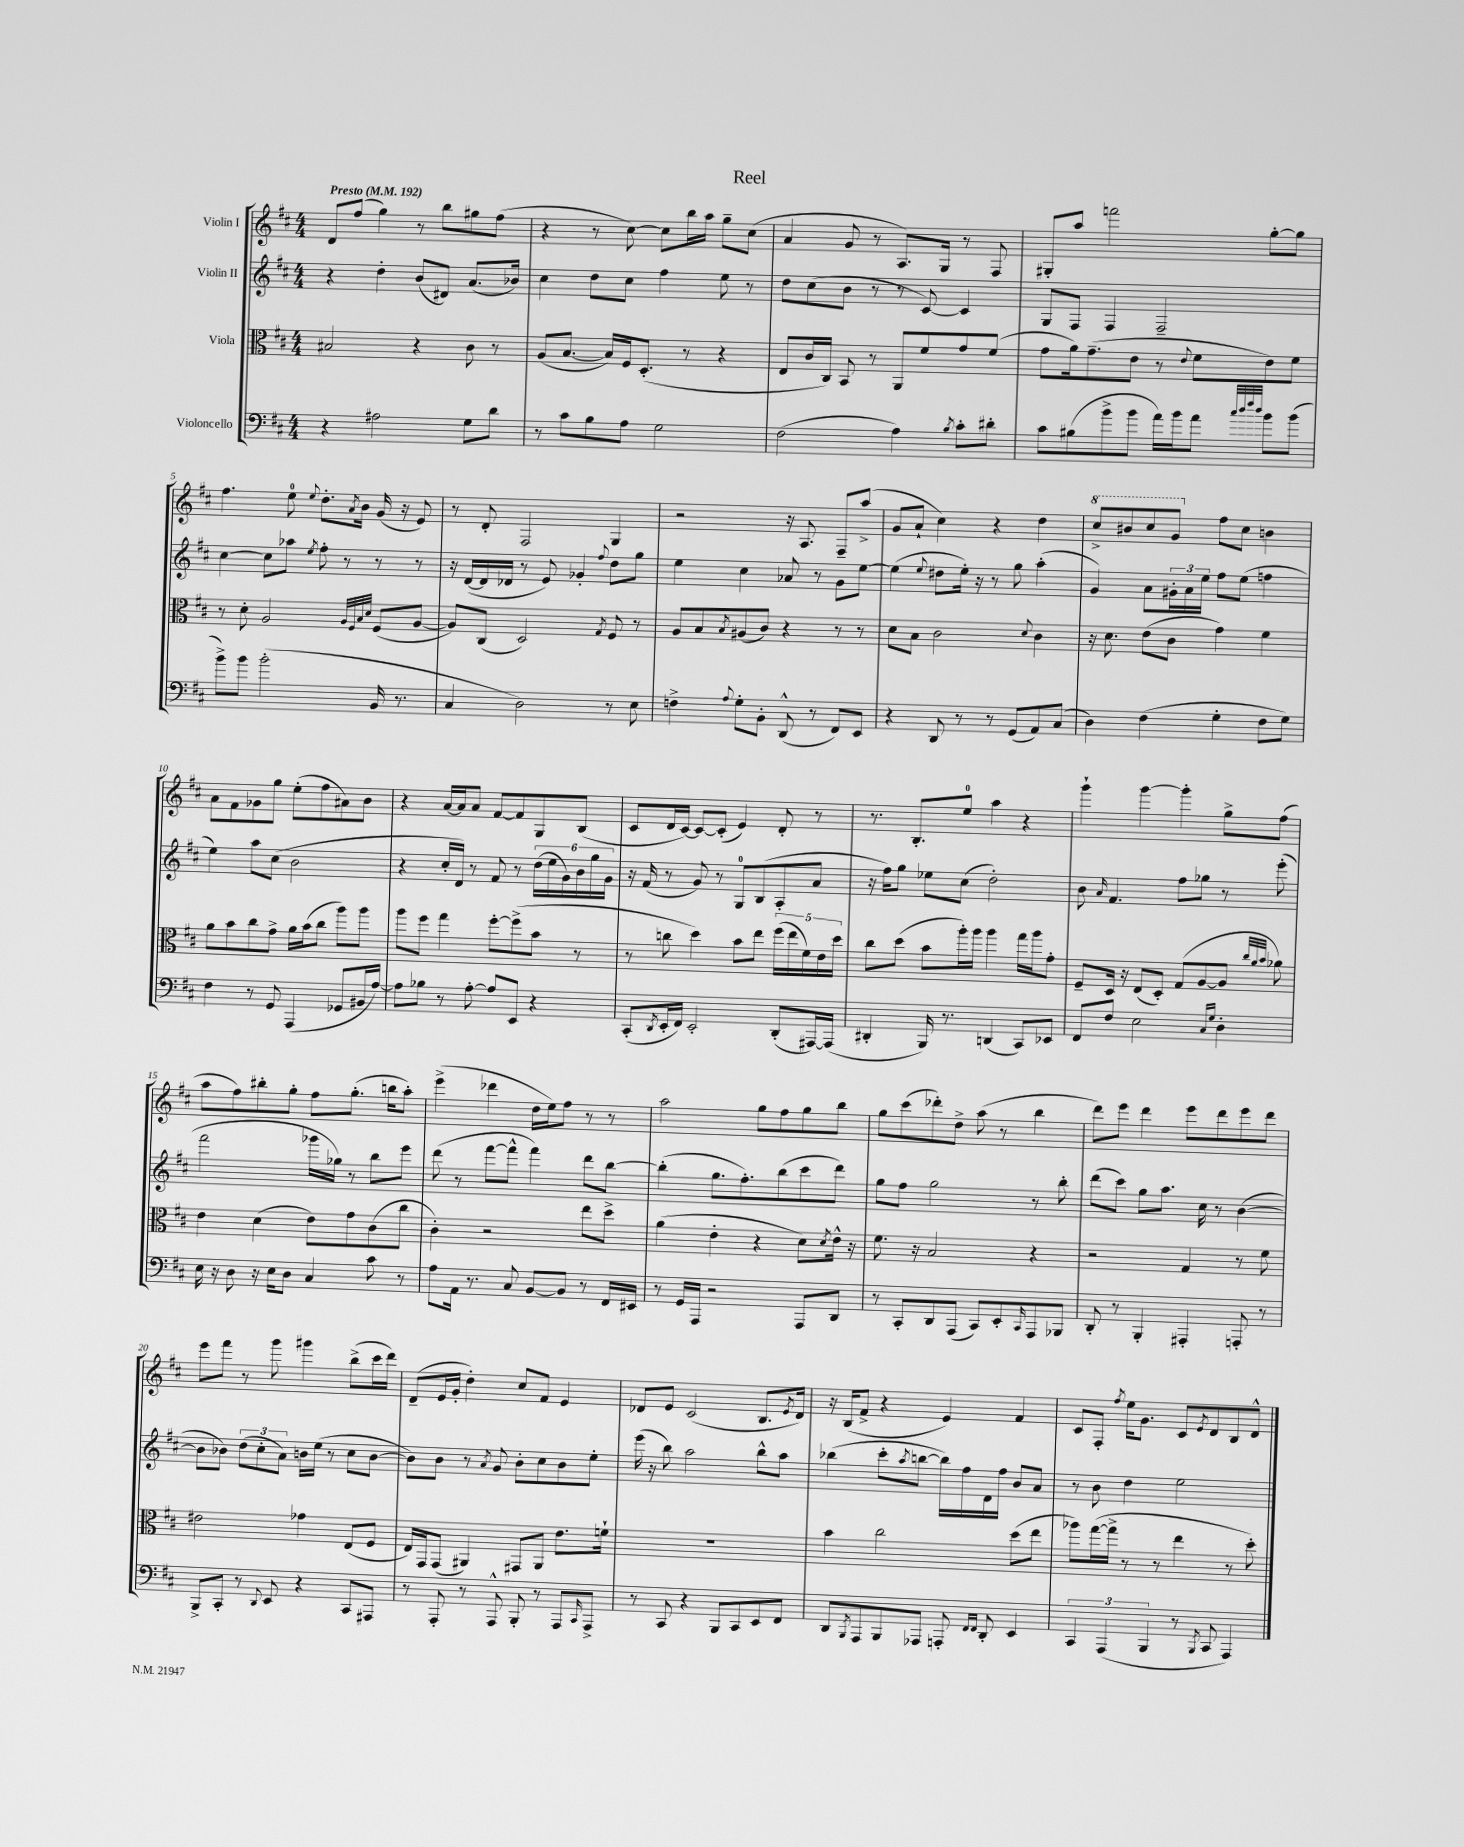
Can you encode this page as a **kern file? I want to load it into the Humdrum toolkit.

**kern	**kern	**kern	**kern
*part4	*part3	*part2	*part1
*staff4	*staff3	*staff2	*staff1
*I"Violoncello	*I"Viola	*I"Violin II	*I"Violin I
*clefF4	*clefC3	*clefG2	*clefG2
*k[f#c#]	*k[f#c#]	*k[f#c#]	*k[f#c#]
*M4/4	*M4/4	*M4/4	*M4/4
*MM192	*MM192	*MM192	*MM192
=1	=1	=1	=1
!	!	!	!LO:TX:a:B:t=Presto
4r	2B#X/	4r	8d/L
.	.	.	(8ff#/J
2A#X\	.	4dd'\	4gg\)
.	4r	(8b/L	8r
.	.	8d#X/J)	8bb\L
8G\L	8c#\	(8.a/L	8gg#X\
8d\J	8r	.	(8ff#\J
.	.	16b-X/Jk)	.
=2	=2	=2	=2
8r	(8A/L	4cc#\	4r
8c#\L	[8.B/J	.	.
8B\	.	8dd\L	8r
.	16B/LL])	.	.
8A\J	16F#/J	8cc#\J	[8cc#\)
.	(8.D'/J	.	.
2G\	.	4ff#\	8cc#\L]
.	8r	.	16bb\L
.	.	.	16aa\JJ
.	4r	8ee\	8gg~\L
.	.	8r	(8cc#\J
=3	=3	=3	=3
(2F#\	8E/L	8dd\L	4a/
.	16c#/L	(8cc#\	.
.	16C#/JJ)	.	.
.	8BB/	8b\J	8g/
.	8r	8r	8r
4A\)	8AA/L	8r	8.A/L)
.	8f#/	[8c#/)	.
.	.	.	16G/Jk
8qB/	.	.	.
8c#'\L	8g/	4c#/]	8r
8d#X'\J	(8f#/J	.	8F#/
=4	=4	=4	=4
8c#\L	8g\L	8G/L	8G#X'/L
(8B#X\	16a\k)	8F#/J	8aa/J
.	(8.g~\	.	.
8b^\	.	4F#/	2fffn\
8b\J	8e\J	.	.
16a\LL)	8r	2F#~/	.
16b\J	.	.	.
.	8qqe/	.	.
8a\J	8f#\L	.	.
32qqcc#/LLL	.	.	.
32qqdd/	.	.	.
32qqff#/	.	.	.
32qqdd/JJJ	.	.	.
8b\L	8e\)	.	[8gg'\L
(8b\J	8f#\J	.	8gg\J]
!!LO:LB:g=z
=5	=5	=5	=5
8b^\L)	8r	[4cc#\	4.ff#\
8b\J	8d'\	.	.
(2b'\	2A/	8cc#\L]	.
.	.	8aa-X\J	8ee\
.	.	8qee/	8qqee/
.	.	8ff#'\	8.dd'\L
.	.	8r	.
.	.	.	8qa/
.	.	.	16b\Jk
.	32qqA/LLL	.	.
.	32qqF#/	.	.
.	32qqB/	.	.
.	32qqd/JJJ	.	.
16BB/	(8F#/L	8r	(16g/
8.r	.	.	16r
.	[8A/J	8r	8e/)
=6	=6	=6	=6
4C#/	8A/L])	16r	8r
.	.	([16d/LL	.
.	(8C#/J	16d/]	8d'/
.	.	16d-X/JJ	.
2D\)	2D/)	8r	2F#/
.	.	8e/)	.
.	.	4g-X'/	.
.	8qG/	8qqff#/	.
8r	8F#/	8dd\L	4G/
8E\	8r	8gg\J	.
=7	=7	=7	=7
4Fn^\	8A/L	4ee\	2r
.	8B/	.	.
8qqA/	8qB/	.	.
8G'\L	(8A#X/	4cc#\	.
8BB'\J	8c#/J)	.	.
(8DD^^/	4r	8a-X/	16r
.	.	.	8.A/
8r	.	8r	.
8FF#/L)	8r	8g\L	8F#~/L
8EE/J	8r	[8ee\J	(8aa^/J
=8	=8	=8	=8
4r	8d\L	(4ee\]	8g/L
.	8B\J	.	8a`/J
.	.	8qqee/	.
8DD/	2c#\	8dd#X\L	4cc#\)
8r	.	16ee'\Jk)	.
.	.	16r	.
8r	.	8r	4r
(8GG/L	.	8gg\	.
.	8qqd/	.	.
8AA/)	4c#\	(4aa'\	4dd\
(8C#/J	.	.	.
=9	=9	=9	=9
*	*	*	*8va
4D\)	16r	4g/)	8ccc#^/L
.	8.d\	.	.
.	.	.	8bb#X/
(4F#\	(8e\L	8a\L	8ccc#/
.	8c#\J	24g#X'\L	8gg/J
.	.	24a\	.
.	.	24ee\JJ	.
*	*	*	*X8va
4G'\	4g\)	8ff#\L	8ff#\L
.	.	(8ee\J	8cc#\J
8F#\L	4f#\	4ffn\	4bn\
8G\J)	.	.	.
!!LO:LB:g=z
=10	=10	=10	=10
4F#\	8a\L	4ee\)	8a\L
.	8b\	.	8f#\
8r	8cc#\	8aa\L	8g-X\
8GG/	8g^\J	(8cc#\J	8gg\J
(4AAA/	16a\LL	2b\	(8ee'\L
.	(16b\J	.	.
.	8cc#\J	.	8ff#\
8GG-X/L	8aa\L)	.	8a#X\)
16BB#X/L	8aa\J	.	8b\J
[16A/JJ)	.	.	.
=11	=11	=11	=11
8A\L]	8aa\L	4r	4r
8B-X\J	8ff#\J	.	.
8r	4gg\	16cc#'/LL	[16a/LL
.	.	16d/JJ)	16a/J]
[8A'\	.	8r	8a/J
8A/L]	[8ff#'\L	8f#/	[8f#/L
8EE/J	(8ff#^\]	8r	8f#/]
4r	8b\J	(24dd\LL	8G/
.	.	24ee\	.
.	.	24g\)	.
.	8r	24b\	(8B/J
.	.	24gg\	.
.	.	24g\JJ	.
=12	=12	=12	=12
(8CC#'/L	8r	16r	8c#/L
.	.	(16f#/	.
8qDD/	.	.	.
16EE'/L	8ccn\	8r	16d/L
16FF#/JJ)	.	.	[16c#/JJ)
2EE'/	4dd\)	8g/)	8c#/L_
.	.	8r	(8c#'/J]
.	8b\L	8G/L	4e/)
.	8ee\J	(8B/	.
(8DD'/L	(20ff#\LL	8A'/	8d'/
.	20ee\	.	.
.	20f#\)	.	.
[16AAA#X/L)	.	8a/J	8r
.	20e\	.	.
(16AAA#/JJ]	.	.	.
.	20dd\JJ	.	.
=13	=13	=13	=13
4DD#X'/	8cc#\L	16r	8.r
.	.	16ff#\KL)	.
.	(8dd\J	8gg\J	.
.	.	.	8.B'/L
16BBB/)	8b\L	8ee-X\L	.
8.r	.	.	.
.	16aa'\L)	(8cc#\J	8ee/J
.	16aa\JJ	.	.
(4DDn/	4aa\	2dd'\)	4aa\
8CC#/L)	16gg\LL	.	4r
.	16aa\J	.	.
8EE-X/J	8g'\J	.	.
=14	=14	=14	=14
8FF#/L	8F#~/L	8b\	4ggg`\
.	.	16qqa/	.
8F#/J	16D/Jk	4.f#/	.
.	16r	.	.
2E\	(8E/L	.	[4ggg\
.	8D'/J)	.	.
.	(8G/L	8ff#\L	4ggg'\]
.	[8A/	8gg-X\J	.
16qqC#/LL	.	.	.
16qqG/JJ	.	.	.
4D'\	8A/J]	8r	8gg^\L
.	32qqcc#/LLL	.	.
.	32qqa/	.	.
.	32qqb/JJJ	.	.
.	8a-X\)	(8eee'\	(8ff#\J
!!LO:LB:g=z
=15	=15	=15	=15
16E\	4e\	2fff#\	8aa\L
16r	.	.	.
8D\	.	.	8ff#\)
16r	(4d\	.	8bb#X'\
16E\KL	.	.	.
8D\J	.	.	8gg'\J
4C#/	8e\L)	16ggg-X\LL	8ff#\L
.	.	16gg-X\JJ)	.
.	8g\	8r	(8.gg'\J
8c#\	(8c#\	8bb\L	.
.	.	.	16bbn\KL
8r	8cc#\J	8eee\J	8aa'\J)
=16	=16	=16	=16
8A\L	4c#'\)	(8ddd\	(4eee^\
16AA\Jk	.	8r	.
8.r	.	.	.
.	2r	[8fff#\L	4ddd-X\
8C#/	.	8fff#^^\J]	.
[8BB/L	.	4fff#\)	16dd\LL
.	.	.	16ee\J)
8BB/J]	.	.	8ff#\J
8r	8ee\L	8ddd\L	8r
16FF#/LL	8dd^\J	[8bb\J	8r
16EE#X/JJ	.	.	.
=17	=17	=17	=17
8r	(4a\	(4bb'\]	2aa\
16GG/LL	.	.	.
16AAA/JJ	.	.	.
2r	4e'\	8.gg\L	.
.	.	8.ff#'\)	.
.	4r	.	8gg\L
.	.	(8bb\	8ff#\
8AAA/L	8d\L)	8ccc#\	8gg\
.	8qd/	.	.
8DD/J	16e^^\Jk	8ddd\J)	8bb\J
.	16r	.	.
=18	=18	=18	=18
8r	8.f#\	8gg\L	8gg\L
8CC#'/L	.	8ff#\J	(8ccc#\
.	16r	.	.
8DD/	2B/	2gg\	8ddd-X'\)
(8AAA/J	.	.	8dd^\J
8CC#/L)	.	.	(8aa\
8EE'/	.	.	8r
16qqCC#/	.	.	.
8AAA/	4r	8r	4bb\
8BBB-X/J	.	8bb'\	.
=19	=19	=19	=19
8DD'/	2r	(8ddd\L	8ddd\L)
8r	.	8ccc#\J)	8eee\J
4BBB'/	.	8gg\L	4ddd\
.	.	8.aa\J	.
4AAA#X'/	4G/	.	8eee\L
.	.	16cc#\	.
.	.	8r	8ddd\
8AAAn'/	8r	([4b\	8eee\
8r	8f#\	.	8ddd\J
!!LO:LB:g=z
=20	=20	=20	=20
8BBB^/L	2e#X\	8b\L]	8eee\L
8CC#'/J	.	8b-X\J)	8fff#\J
8r	.	(12dd\L	8r
.	.	12cc#'\	.
8qqDD/	.	.	.
8EE/	.	.	8ggg\
.	.	12a\J)	.
4r	4g-X\	16bn\LL	4ggg#X\
.	.	(16ee\JJ	.
.	.	8r	.
8CC#/L	(8E/L	8cc#\L	(8bb^\L
8AAA#X/J	8F#/J	[8b\J	16ccc#\L
.	.	.	16ddd\JJ)
=21	=21	=21	=21
8r	16E/LL)	8b\L])	(8d~/L
.	16GG/J	.	.
8AAA'/	(8GG/J	8b\J	16e/L
.	.	.	16g'/JJ
8r	4AA#X/)	8r	4dd'\)
.	.	8qa/	.
8AAA^^/	.	8g/	.
8BBB'/	8GG#X/L	8b'\L	8cc#/L
8r	8AA#/J	8cc#\	8f#/J
8AAA/L	8.e\L	8b\	4e/
16qqCC#/	.	.	.
8AAA^/J	.	8ee'\J	.
.	16fn`\Jk	.	.
=22	=22	=22	=22
8r	1r	(16eee\	8d-X/L
.	.	16r	.
8CC#/	.	8bb\)	8e/J
4r	.	2aa\	(2c#/
8BBB/L	.	.	.
8CC#/	.	.	.
8EE/	.	8bb^^\L	8.B/L
8FF#/J	.	8aa\J	.
.	.	.	8qe/
.	.	.	16d-/Jk)
=23	=23	=23	=23
8DD/L	4b\	(4bb-X\	16r
.	.	.	(16B/KL
8qBBB/	.	.	.
8AAA/	.	.	8f#^/J
8BBB/	2cc#\	8ccc#'\L	4r
.	.	8qaa/	.
8AAA-X/J	.	[8bbn\J	.
8AAAn'/	.	16bb\LL])	4e/)
.	.	16ff#\	.
16qqFF#/LL	.	.	.
16qqFF#/JJ	.	.	.
8DD'/	.	16d\	.
.	.	16ff#\JJ	.
4EE/	(8dd\L	8b/L	4f#/
.	8ee\J	8a/J	.
=24	=24	=24	=24
6CC#/	8aa-X\L)	8r	8c#/L
.	([16gg\L	8b\	8F#'/J
(6AAA/	.	.	.
.	16gg^\JJ]	.	.
.	.	.	8qff#/
.	8r	4dd\	16ee\KL
.	.	.	8.g\J
6BBB/	.	.	.
.	8r	.	.
8r	4ee\	2ee\	8c#/L
8qBBB/	.	.	8qe/
8CC#/	.	.	8d/
4AAA/)	8r	.	8B/
.	8dd'\)	.	8d^^/J
==	==	==	==
*-	*-	*-	*-
